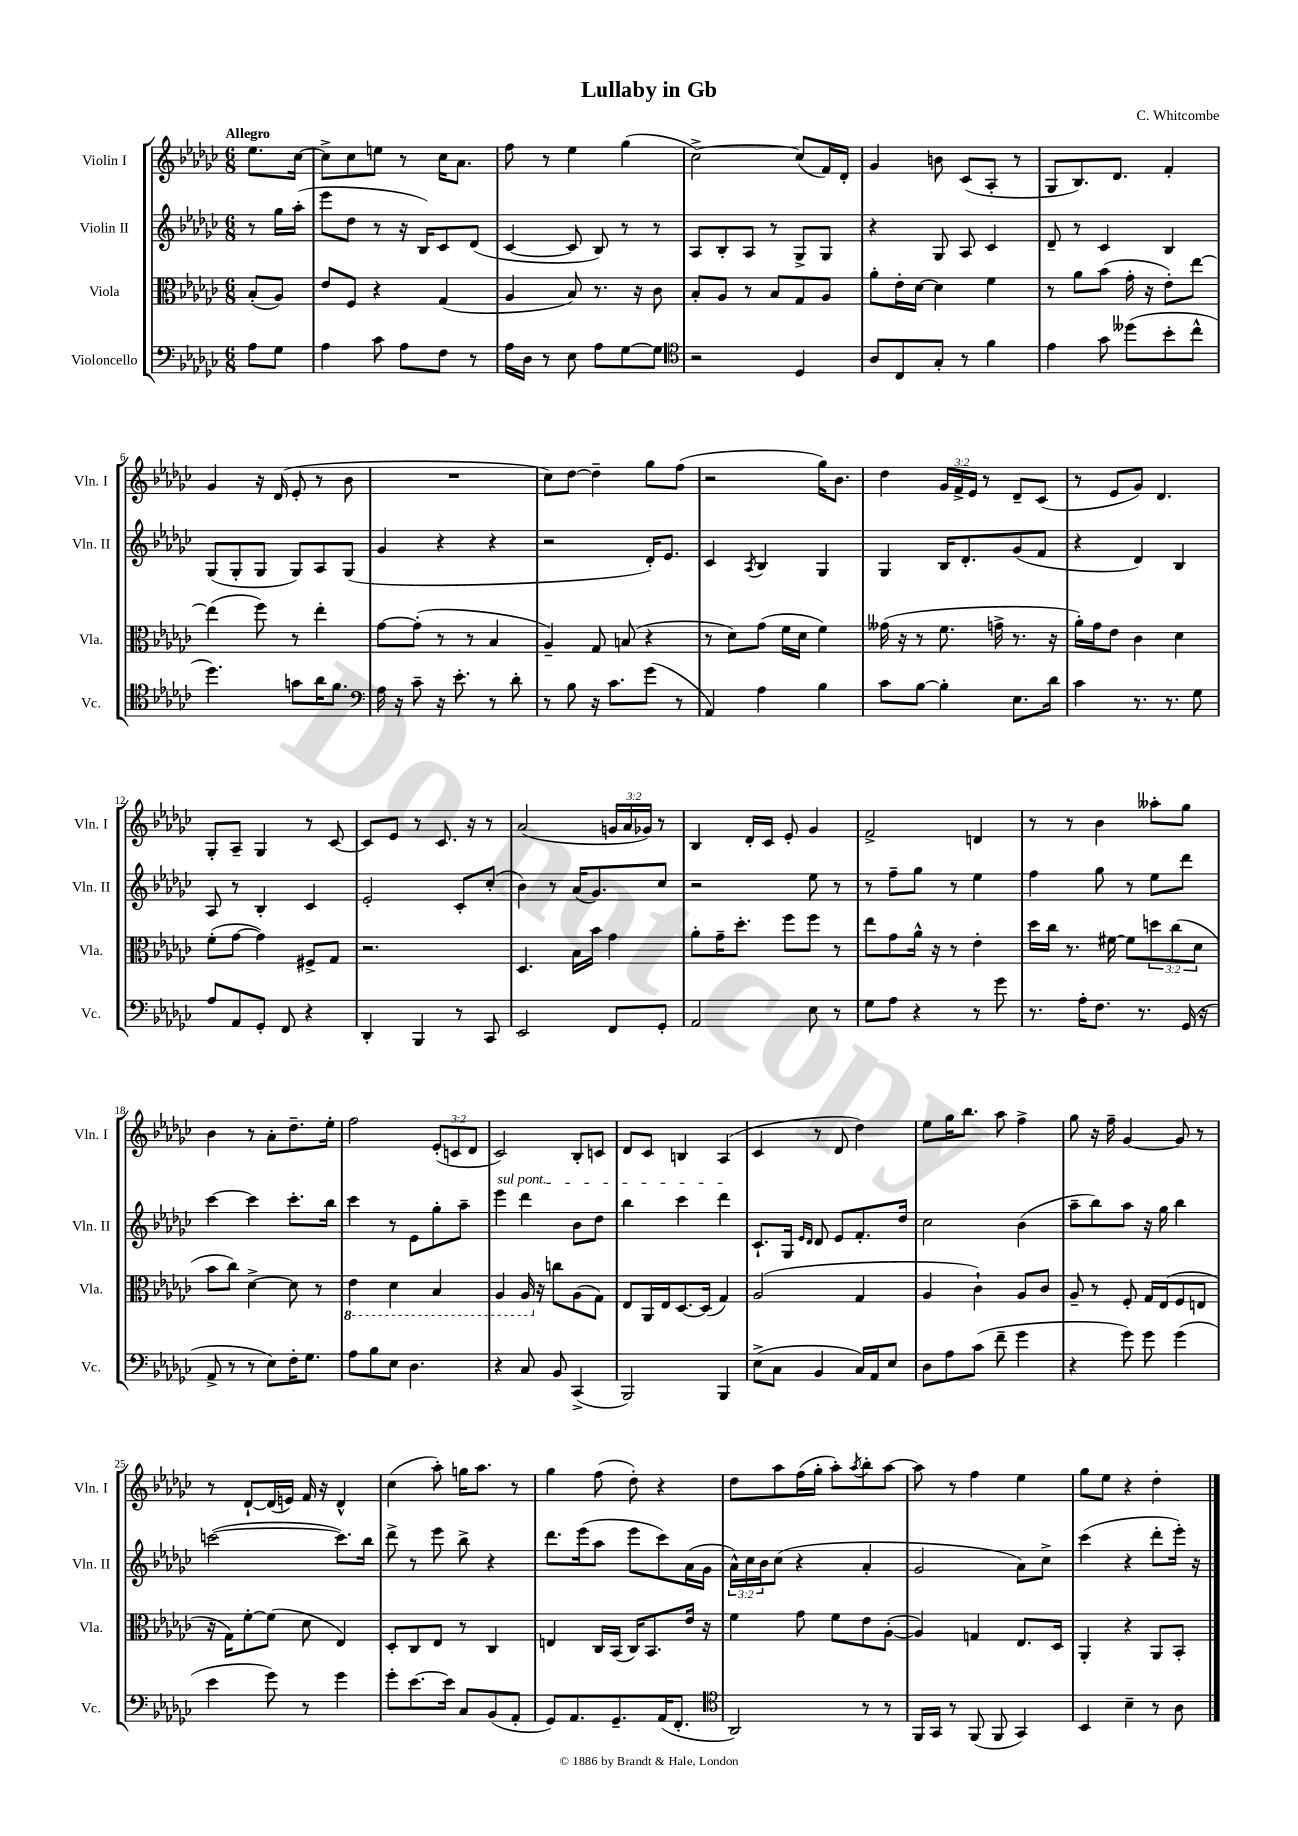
\header { title = "Lullaby in Gb" composer = "C. Whitcombe" }
<<
\new StaffGroup <<
\new Staff = "s0" \with { instrumentName = "Violin I" shortInstrumentName = "Vln. I" } {
    \clef treble \key ges \major \numericTimeSignature \time 6/8 \override Staff.TupletNumber.text = #tuplet-number::calc-fraction-text \partial 4 \tempo "Allegro"
    ees''8. ces''16~ |
    ces''8-> ces''8 e''8 r8 ces''16 aes'8. |
    f''8 r8 ees''4 ges''4( |
    ces''2~->) ces''8( f'16) des'16-. |
    ges'4 b'8 ces'8( aes8-. r8 |
    ges8 bes8.) des'8. f'4-. |
    ges'4 r16 des'16( ees'8-. r8 bes'8 |
    R2. |
    ces''8) des''8~ des''4-- ges''8 f''8( |
    r2 ges''16) bes'8. |
    des''4 \tuplet 3/2 { ges'16 f'16-> ees'16 } r8 des'8-- ces'8( |
    r8 ees'8 ges'8) des'4. |
    ges8-. aes8-- ges4 r8 ces'8~ |
    ces'8 ees'8 r8 ces'8. r16 r8 |
    aes'2( \tuplet 3/2 { g'16 aes'16 ges'16) } r8 |
    bes4 des'16-. ces'16 ees'8-. ges'4 |
    f'2-> d'4 |
    r8 r8 bes'4 aeses''8-. ges''8 |
    bes'4 r8 aes'8-. des''8.-- ees''16-. |
    f''2 \tuplet 3/2 { ees'8-.( c'8 des'8 } |
    ces'2) bes8-. c'8 |
    des'8 ces'8 b4 aes4( |
    ces'4 r8 des'8 des''4) |
    ees''8 ges''16 bes''8. aes''8 f''4-> |
    ges''8 r16 f''16-- ges'4~ ges'8 r8 |
    r8 des'8~-! des'16( e'16) f'16 r16 des'4-^ |
    ces''4( aes''8-.) g''16 aes''8. r8 |
    ges''4 f''8( des''8-.) r4 |
    des''8 aes''8 f''16( ges''16-. aes''8-.) \acciaccatura { aes''8 } bes''8-. aes''8~ |
    aes''8 r8 f''4 ees''4 |
    ges''8 ees''8 r4 des''4-. \bar "|." |
}
\new Staff = "s1" \with { instrumentName = "Violin II" shortInstrumentName = "Vln. II" } {
    \clef treble \key ges \major \numericTimeSignature \time 6/8 \override Staff.TupletNumber.text = #tuplet-number::calc-fraction-text \partial 4
    r8 ges''16 aes''16-.( |
    ees'''8 des''8 r8 r16 bes16) ces'8 des'8( |
    ces'4~ ces'8 bes8) r8 r8 |
    aes8 bes8-. aes8 r8 ges8-> ges8 |
    r4 ges8 aes8 ces'4 |
    des'8-- r8 ces'4 bes4 |
    ges8( ges8-. ges8 ges8) aes8 ges8( |
    ges'4 r4 r4 |
    r2 des'16-.) ees'8. |
    ces'4 \acciaccatura { aes8 } bes4 ges4 |
    ges4 bes16 des'8.-. ges'8( f'8 |
    r4 des'4) bes4 |
    aes8 r8 bes4-. ces'4 |
    ees'2-. ces'8-. ces''8-.( |
    bes'4) r8 aes'16( ges'8.) ces''8 |
    r2 ees''8 r8 |
    r8 f''8-- ges''8 r8 ees''4 |
    f''4 ges''8 r8 ees''8 des'''8 |
    ces'''4~ ces'''4 ces'''8.-. bes''16 |
    ces'''4 r8 ees'8 ges''8-. aes''8-- |
    \once \override TextSpanner.bound-details.left.text = \markup { \italic "sul pont." } ees'''4\startTextSpan des'''4 bes'8 des''8 |
    bes''4 ces'''4 des'''4\stopTextSpan |
    ces'8.-! ges16 \grace { ees'16 des'16 } des'8 ees'8 f'8.-. des''16 |
    ces''2 bes'4( |
    aes''8-- bes''8) aes''8 r16 ges''16 bes''4 |
    c'''2~( c'''8.) bes''16 |
    des'''8-> r8 ees'''8 bes''8-> r4 |
    des'''8. ees'''16( aes''8 ees'''8 ces'''8) aes'16( ges'16 |
    \tuplet 3/2 { aes'16-^) ces''16 bes'16 } ces''8( r4 aes'4-. |
    ges'2 aes'8) ces''8-> |
    ces'''4( r4 des'''8-. ees'''16-.) r16 \bar "|." |
}
\new Staff = "s2" \with { instrumentName = "Viola" shortInstrumentName = "Vla." } {
    \clef alto \key ges \major \numericTimeSignature \time 6/8 \override Staff.TupletNumber.text = #tuplet-number::calc-fraction-text \partial 4
    bes8-.( aes8) |
    ees'8 f8 r4 ges4( |
    aes4 bes8) r8. r16 ces'8 |
    bes8-. aes8 r8 bes8 ges8 aes8 |
    aes'8-. ees'16-. des'16~ des'4 f'4 |
    r8 aes'8 bes'8( ges'16-. r16 ees'8-.) ees''8~ |
    ees''4( f''8) r8 ees''4-. |
    ges'8~ ges'8-.( r8 r8 bes4 |
    aes4--) ges8 b8( r4 |
    r8 des'8) ges'8( f'16 des'16 f'4) |
    geses'16( r16 r8 f'8. g'16-> r8. r16 |
    aes'16-.) ges'16 ees'8 ces'4 des'4 |
    f'8-.( ges'8~ ges'4) fis8-> ges8 |
    r2. |
    des4. bes16 bes'16 ges'4 |
    aes'8-. ges'16-- des''8.-. f''8 f''8 r8 |
    ees''8 ges'8 aes'16-^ r16 r8 ees'4-. |
    des''16 ces''16 r8. fis'16~ fis'8 \tuplet 3/2 { d''8 ces''8( des'8 } |
    bes'8 ces''8) des'4~-> des'8 r8 |
    \ottava #-1 ees4 des4 bes,4 |
    aes,4 aes,16 \ottava #0 r16 c''8 aes8( ges8) |
    ees8 aes,16 ees16 des8.~ des16( ges4) |
    aes2( ges4 |
    aes4 ces'4-!) aes8 ces'8 |
    aes8-- r8 f8-. ges16 ees16( f8 e8 |
    r16 ges16) f'8~-. f'8( des'8 ees4) |
    des8-. ces8 ees8 r8 ces4 |
    e4 ces16 bes,16( ces16) bes,8. ees'16 r16 |
    f'4 ges'8 f'8 ees'8 aes8~-.( |
    aes4) g4 ees8. des16 |
    aes,4-. r4 aes,8 bes,8-. \bar "|." |
}
\new Staff = "s3" \with { instrumentName = "Violoncello" shortInstrumentName = "Vc." } {
    \clef bass \key ges \major \numericTimeSignature \time 6/8 \partial 4
    aes8 ges8 |
    aes4 ces'8 aes8 f8 r8 |
    aes16 des16 r8 ees8 aes8 ges8~ ges8 |
    \clef tenor r2 des4 |
    aes8 ces8 ges8-. r8 f'4 |
    ees'4 ges'8 deses''8( bes'8-. ces''8-^ |
    des''4.) g'8 aes'16 f'8. |
    \clef bass aes16 r16 ces'8-- r16 ees'8.-. r8 des'8-. |
    r8 bes8 r16 ces'8. ges'8( r8 |
    aes,4) aes4 bes4 |
    ces'8 bes8~ bes4-. ees8. des'16 |
    ces'4 r8. r8. ges8 |
    aes8 aes,8 ges,8-. f,8 r4 |
    des,4-. bes,,4 r8 ces,8 |
    ees,2 f,8 ges,8-. |
    aes,2 ees8 r8 |
    ges8 aes8 r4 r8 ges'8 |
    r8. aes16-. f8. r8. ges,16( r16 |
    aes,8-> r8 r8 ees8) f16-. ges8. |
    aes8 bes8 ees8 des4. |
    r4 ces8 bes,8 ces,4->( |
    bes,,2) bes,,4 |
    ees8->( ces8 bes,4 ces16) aes,16 ees8 |
    des8 aes8 ces'8( f'8-- ges'4 |
    r4 ges'8) ges'8 ges'4( |
    ees'4 ges'8) r8 ges'4 |
    ges'8-. ees'8.~ ees'16 ces8 bes,8( aes,8-. |
    ges,8) aes,8. ges,8.-- aes,16( f,8.-. |
    \clef tenor aes,2) r8 r8 |
    f,16 ges,16 r8 f,8( f,8 ges,4) |
    bes,4 bes4-- r8 aes8 \bar "|." |
}
>>
>>
